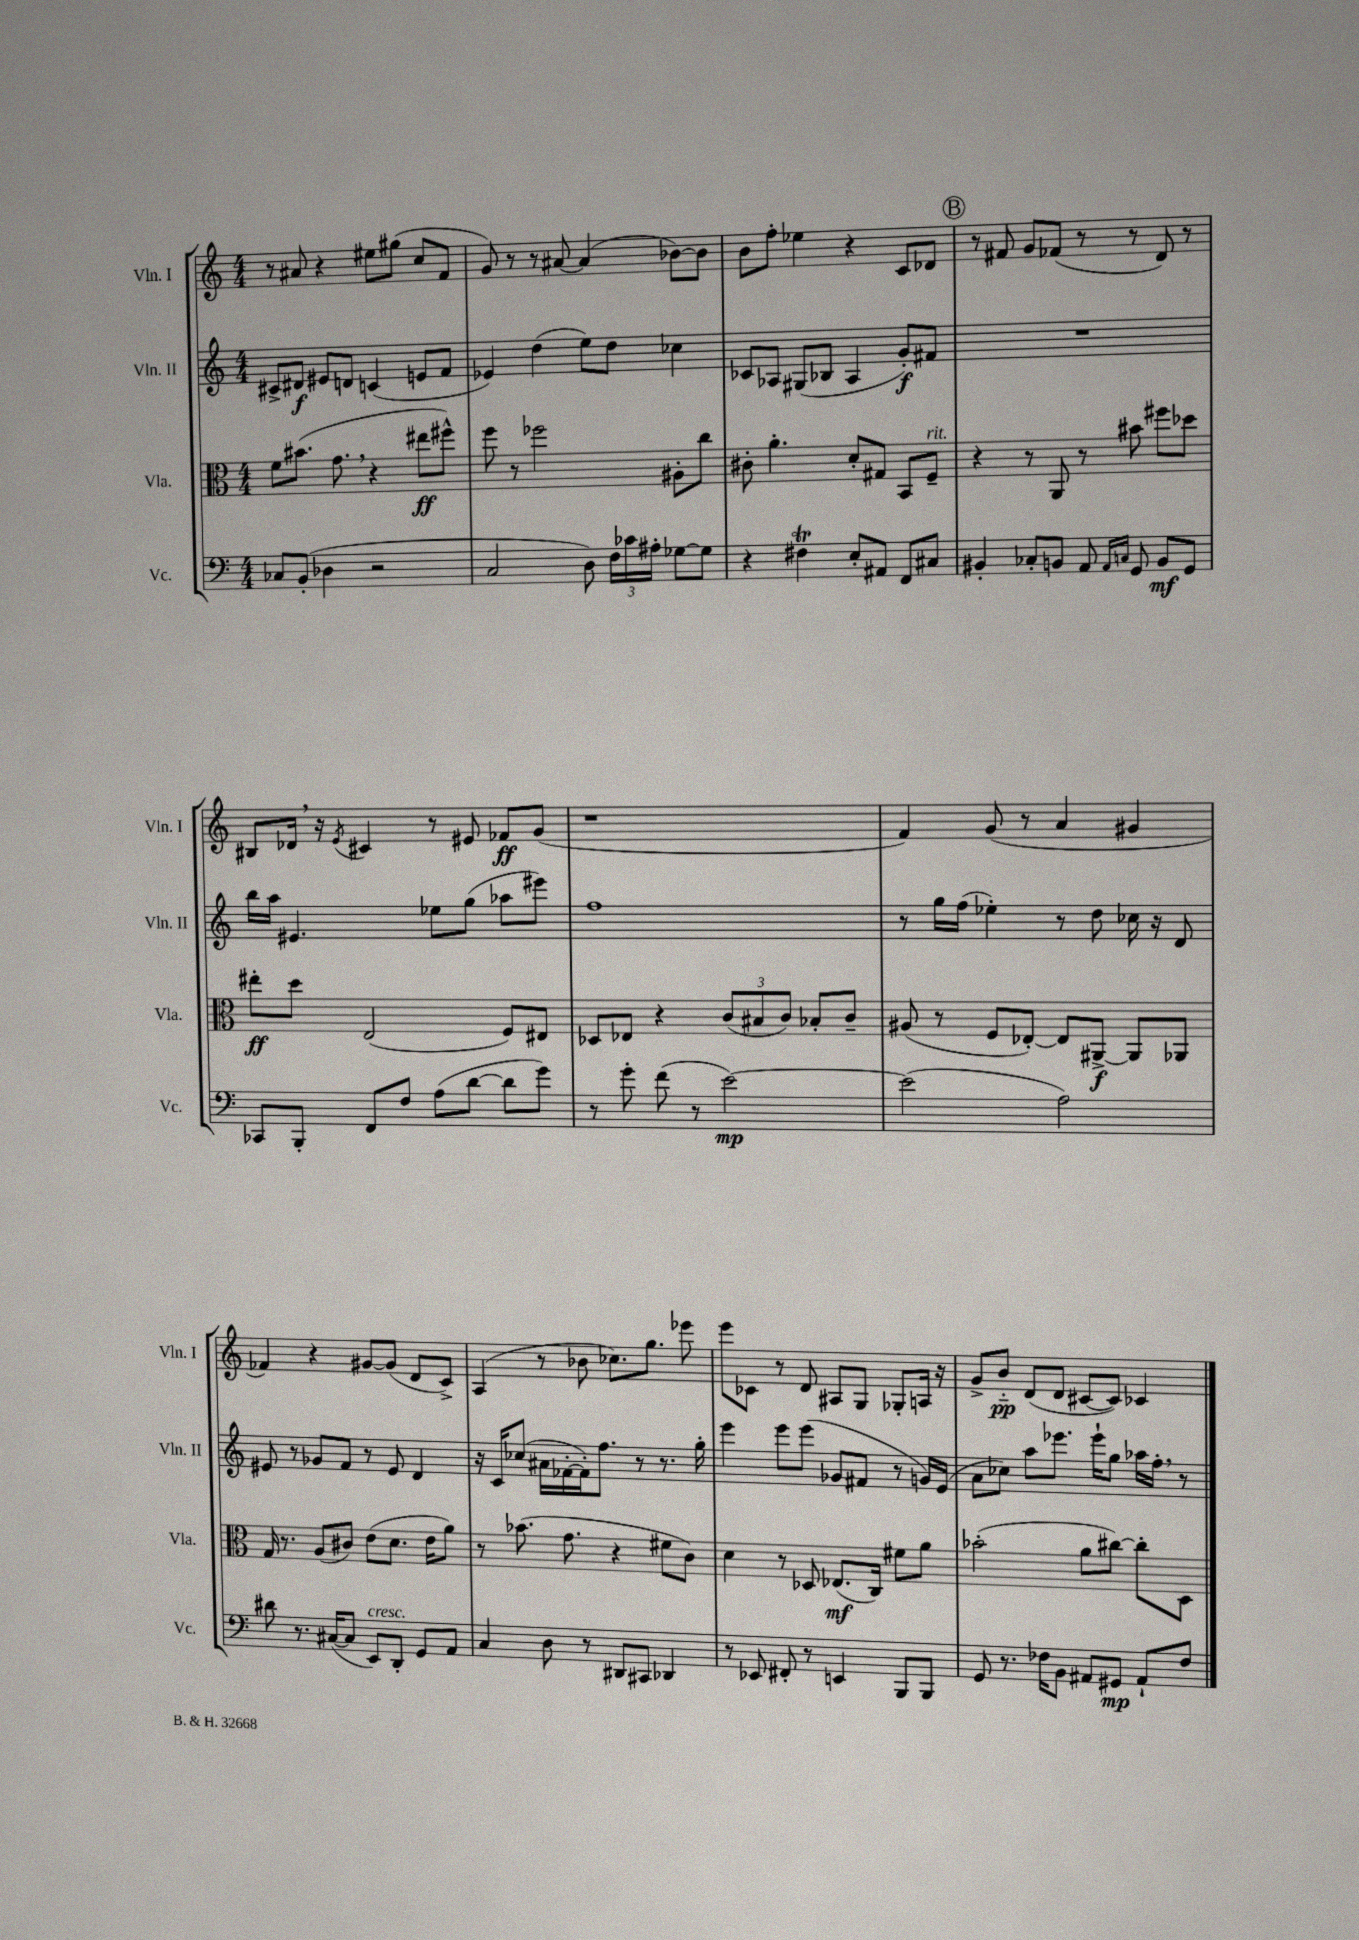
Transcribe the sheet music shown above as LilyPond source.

<<
\new StaffGroup <<
\new Staff = "s0" \with { instrumentName = "Vln. I" shortInstrumentName = "Vln. I" } {
    \clef treble \key c \major \numericTimeSignature \time 4/4
    \autoBeamOff r8 ais'8 r4 eis''8[ gis''8]( c''8[ f'8] |
    g'8) r8 r8 ais'8~ ais'4( bes'8[~) bes'8] |
    b'8[ f''8]-. ees''4 r4 c'8[ des'8] |
    \mark \markup { \circle "B" } r8 fis'8 g'8[ fes'8]( r8 r8 d'8) r8 |
    bis8[ des'16] \breathe r16 \acciaccatura { e'8 } cis'4 r8 eis'8 fes'8[\ff g'8]( |
    r1 |
    f'4) g'8( r8 a'4 gis'4 |
    fes'4) r4 gis'8[~ gis'8]( d'8[ c'8]->) |
    a4( r8 bes'8 ces''8.[) g''8.] ees'''8 |
    e'''8[ ces'8] r8 d'8 ais8[ g8] ges8[-. a16] r16 |
    g'8[-> b'8]-_\pp d'8[( d'8] cis'8[~ cis'8]) ces'4 \bar "|." |
}
\new Staff = "s1" \with { instrumentName = "Vln. II" shortInstrumentName = "Vln. II" } {
    \clef treble \key c \major \numericTimeSignature \time 4/4
    \autoBeamOff cis'8[-> dis'8]\f eis'8[ d'8] c'4( e'8[ f'8] |
    ees'4) d''4( e''8[) d''8] ces''4 |
    ces'8[ aes8] gis8[( bes8] aes4 g'8[-.\f) fis'8] |
    \mark \markup { \circle "B" } R1 |
    b''16[ a''16] eis'4. ees''8[ g''8]( aes''8[ eis'''8]) |
    f''1 |
    r8 g''16[ f''16]( ees''4-.) r8 d''8 ces''16 r16 d'8 |
    eis'8 r8 ges'8[ f'8] r8 eis'8 d'4 |
    r16 c'16[ ces''8]( ais'16[ fes'16~-. fes'16-.) f''8.] r8 r8. g''16-. |
    e'''4 e'''8[ e'''8]( ges'8[ fis'8] r8 g'16[) e'16]( |
    a'8[ ces''8]) a''8[ ees'''8.] ees'''16[-! g''8] aes''16[ f''16]-. \breathe r8 \bar "|." |
}
\new Staff = "s2" \with { instrumentName = "Vla." shortInstrumentName = "Vla." } {
    \clef alto \key c \major \numericTimeSignature \time 4/4
    \autoBeamOff f'8[ bis'8.]( g'8. \breathe r4 eis''8[\ff fis''8]-^) |
    f''8 r8 fes''2 ais8[-. c''8] |
    cis'8-. a'4.-. d'8[-. gis8] b,8[ f8]--^\markup { \italic "rit." } |
    \mark \markup { \circle "B" } r4 r8 a,8 r8 bis'8 fis''8[ des''8] |
    eis''8[-.\ff d''8] e2( f8[) eis8] |
    des8[ ees8] r4 \tuplet 3/2 { c'8[( bis8 c'8]) } bes8[-. c'8]-- |
    ais8( r8 f8[ ees8]~-.) ees8[ ais,8]~->\f ais,8[ aes,8] |
    g16 r8. a8[( cis'8]) e'8[( d'8.] e'16[ a'8]) |
    r8 bes'8.( g'8. r4 fis'8[ c'8]) |
    d'4 r8 des8 ees8.[\mf( c16]) fis'8[ a'8] |
    bes'2-.( a'8[ cis''8]~) cis''8[-. d8] \bar "|." |
}
\new Staff = "s3" \with { instrumentName = "Vc." shortInstrumentName = "Vc." } {
    \clef bass \key c \major \numericTimeSignature \time 4/4
    \autoBeamOff ces8[ b,8]-.( des4 r2 |
    c2 d8) \tuplet 3/2 { f16[ ces'16 ais16]-. } ges8[~ ges8] |
    r4 fis4\trill e8[-. ais,8] f,8[ cis8] |
    \mark \markup { \circle "B" } bis,4-. ces8[-. b,8] a,8 \grace { a,16[ c16] } g,8 b,8[\mf g,8] |
    ces,8[ b,,8]-. f,8[ f8] a8[( d'8]~ d'8[ g'8]) |
    r8 g'8-. f'8( r8 e'2~\mp) |
    e'2( a2) |
    dis'8 r8. cis16[~( cis8] e,8[^\markup { \italic "cresc." }) d,8]-. g,8[ a,8] |
    c4 d8 r8 dis,8[ cis,8] des,4 |
    r8 ees,8 fis,8-. r8 e,4 b,,8[ b,,8] |
    g,8 r8. fes16[ b,8] ais,8[ gis,8]\mp ais,8[-! fes8] \bar "|." |
}
>>
>>
\layout { \context { \Score \remove "Bar_number_engraver" } }
